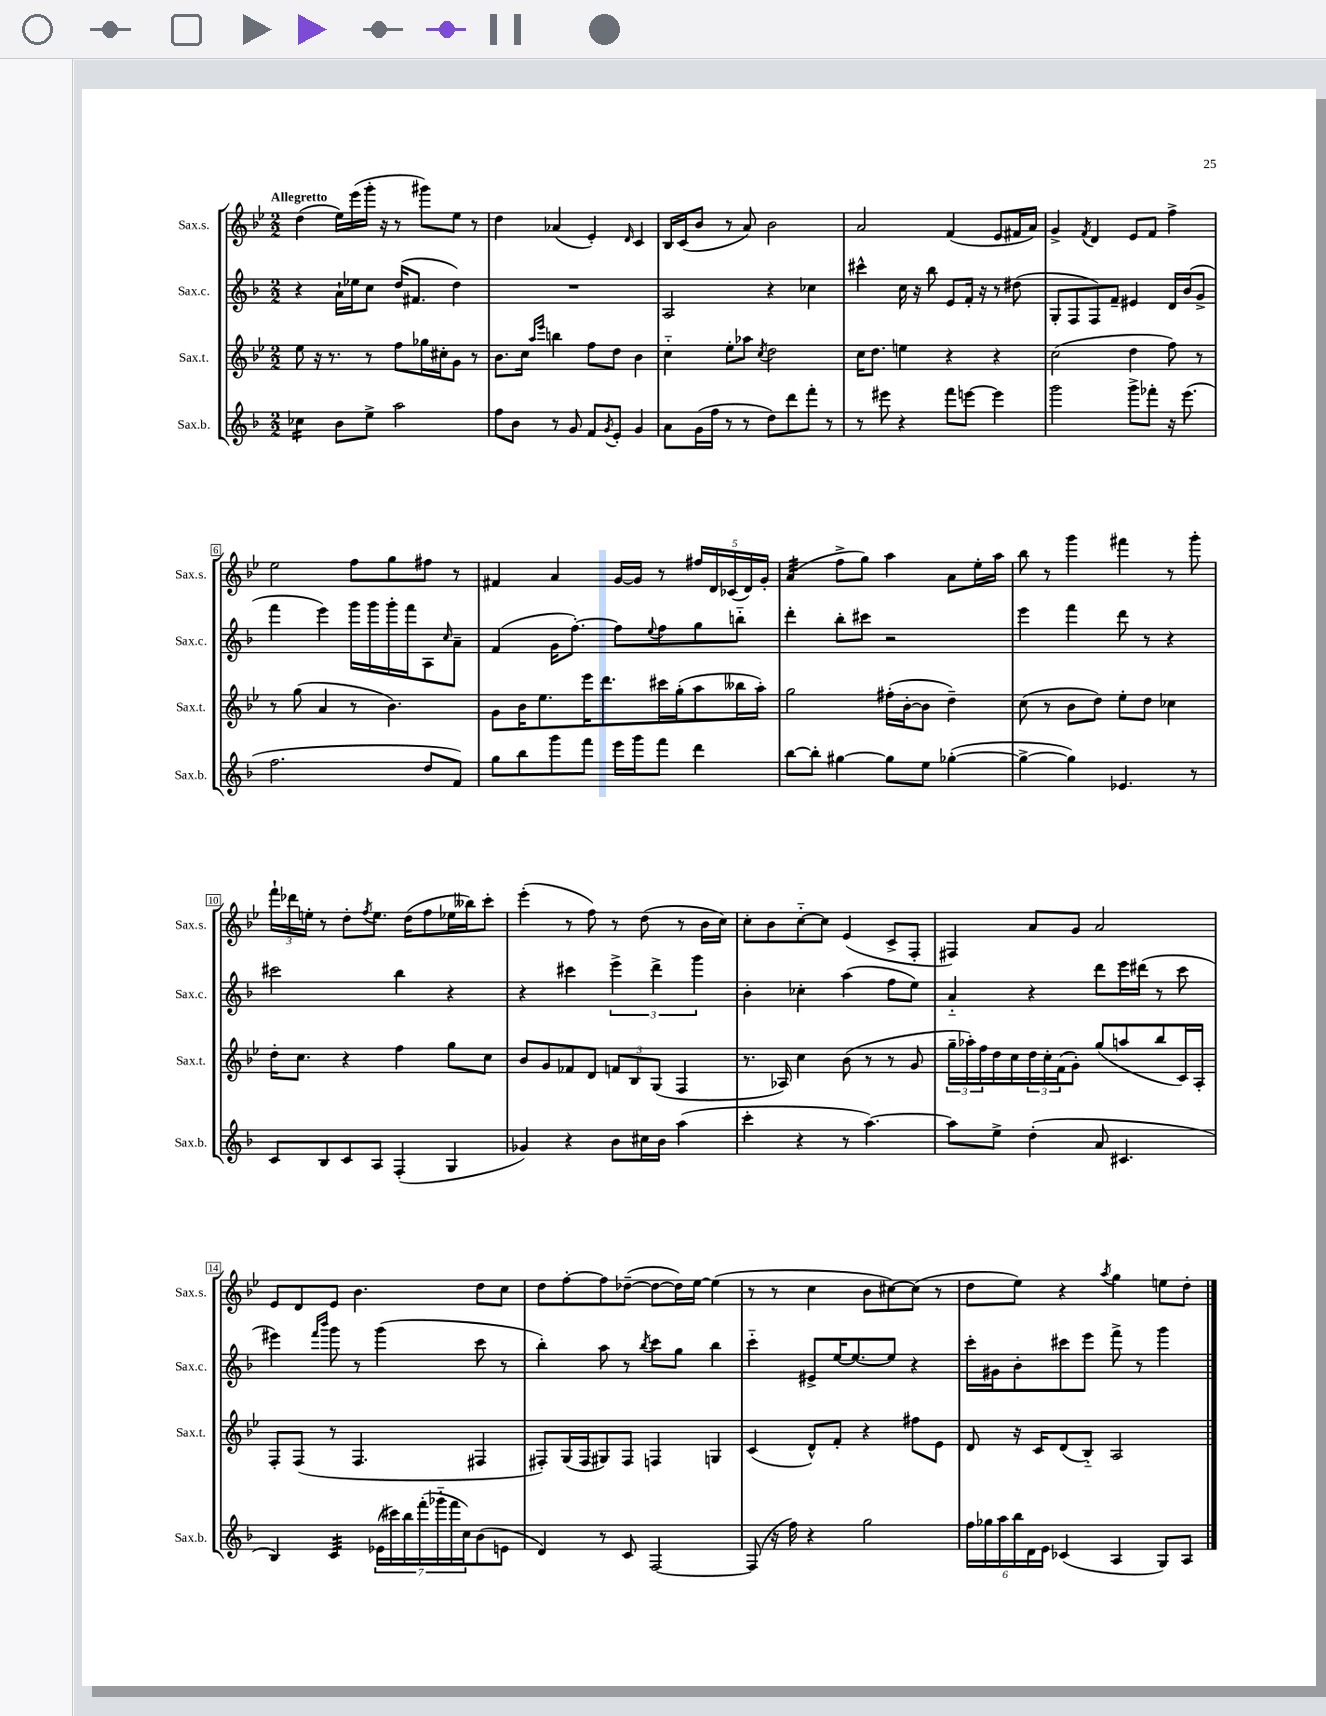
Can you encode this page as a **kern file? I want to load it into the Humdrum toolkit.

**kern	**kern	**kern	**kern
*staff4	*staff3	*staff2	*staff1
*clefG2	*clefG2	*clefG2	*clefG2
*k[b-]	*k[b-e-]	*k[b-]	*k[b-e-]
*M2/2	*M2/2	*M2/2	*M2/2
4cc-\	8ee-\	4r	(4dd\
.	16r	.	.
.	8.r	.	.
8b-\L	.	16a`\LL	16ee-\LL)
.	.	16ee-\J	(16eee-\
8ee^\J	8r	8cc\J	16ggg'\JJ
.	.	.	16r
2aa\	8ff\L	(16dd/LK	8r
.	.	8.f#/J	.
.	16gg-\L	.	8ggg#\L)
.	16cc#'\J	.	.
.	8g\J	4dd\)	8ee-\J
.	8r	.	8r
=	=	=	=
8ff\L	8.b-\L	1r	4dd\
8b-\J	.	.	.
.	16cc\Jk	.	.
.	16qqaa/LL	.	.
.	16qqeee-/JJ	.	.
8r	4bb\	.	(4a-/
8g/	.	.	.
8f/L	8ff\L	.	4e-'/)
8qg/	.	.	.
8e'/J	8dd\J	.	.
.	.	.	16qqd/
4g/	4b-\	.	4c/
=	=	=	=
8a\L	4cc'~\	2A/	16B-/LL
.	.	.	(16c/J
(16g\L	.	.	8b-/J
16ff\JJ	.	.	.
8r	8ee-'\L	.	8r
8r	8aa-\J	.	8a/)
.	8qcc/	.	.
8dd\L)	2dd\	4r	2b-\
8ddd\	.	.	.
8fff'\J	.	4cc-\	.
8r	.	.	.
=	=	=	=
8r	16cc\LK	4ccc#^^\	2a/
.	8.dd\J	.	.
8eee#\	.	.	.
4r	4ee\	16cc\	.
.	.	16r	.
.	.	8bb-\	.
8fff\L	4r	8e/L	(4f/
[8eee\J	.	16f'/Jk	.
.	.	16r	.
4eee\]	4r	8r	8e-/L
.	.	(8dd#\	16f#/L
.	.	.	16a/JJ)
=	=	=	=
2ggg\	(2cc\	8G'/L	4g^/
.	.	8F/	.
.	.	.	8qf/
.	.	8F/)	4d/
.	.	8f~/J	.
8ggg^\L	4dd\	4e#/	8e-/L
8fff-'\J	.	.	8f/J
16r	8ff\)	16d/LL	4ff^\
(8.eee\	.	(16b-/J	.
.	8r	8g^/J	.
=	=	=	=
2.ff\	8r	4fff\	2ee-\
.	(8gg\	.	.
.	4a/	4eee\)	.
.	8r	16ggg\LL	8ff\L
.	.	16ggg\	.
.	4.b-\)	16ggg'\	8gg\
.	.	16fff\J	.
8dd/L	.	8A\	8ff#\J
.	.	16qqcc/	.
8f/J)	.	8a~\J	8r
=	=	=	=
8gg\L	8g\L	(4f/	4f#/
8bb-\	16b-\K	.	.
.	8.ee-\	.	.
8ggg\	.	16g\LK	4a/
.	.	[8.ff'\J)	.
8fff\J	16eee-\K	.	.
.	8.ddd\	.	.
16eee\LL	.	8ff\]L	[16g/LL
16ggg\J	.	.	16g/]JJ
.	.	8qqee/	.
8fff\J	16ccc#\L	8ff\	8r
.	(16gg'\J	.	.
4ddd\	8aa\	8gg\	20ff#/LL
.	.	.	20d/
.	.	.	(20c-/
.	16bb--\L	8bb'~\J	.
.	.	.	20d/)
.	16aa'\JJ)	.	.
.	.	.	20g'/JJ
=	=	=	=
[8bb-\L	2gg\	4ddd'\	(4a/
8bb-'\]J	.	.	.
[4gg#\	.	8bb-'\L	8ff^\L
.	.	8ccc#\J	8gg\J)
8gg#\]L	(16ff#'\LL	2r	4aa\
.	[16b-'\J	.	.
8ee\J	8b-\]J	.	.
([4gg-'\	4dd~\)	.	8a\L
.	.	.	16ee-'\L
.	.	.	16aa\JJ
=	=	=	=
4gg-^\_	(8cc\	4eee\	8bb-\
.	8r	.	8r
4gg-\])	8b-\L	4fff\	4ggg\
.	8dd\J)	.	.
4.e-/	8ee-'\L	8ddd\	4fff#\
.	8dd\J	8r	.
.	4cc-\	4r	8r
8r	.	.	8ggg'\
=	=	=	=
8c/L	16dd'\LK	2ccc#\	24fff`\LL
.	.	.	24ddd-\
.	8.cc\J	.	.
.	.	.	24ee'\JJ
8B-/	.	.	8r
8c/	4r	.	8dd'\L
.	.	.	8qff/
8A/J	.	.	8.ee\J
(4F'/	4ff\	4bb-\	.
.	.	.	(16dd\LK
.	.	.	8ff\
4G/	8gg\L	4r	16ee-\L
.	.	.	16bb--\J)
.	8cc\J	.	8ccc'\J
=	=	=	=
4g-/)	8b-/L	4r	(4eee-'\
.	8g/	.	.
4r	8f-/	4ccc#\	8r
.	8d/J	.	8ff\)
8b-\L	12f/L	6eee^\	8r
.	12B-/	.	.
16cc#\L	.	.	(8dd\
.	(12G/J	6ddd^\	.
16b-\JJ	.	.	.
(4aa\	4F/	.	8r
.	.	6ggg\	.
.	.	.	16b-\LL
.	.	.	16cc\JJ)
=	=	=	=
4ccc'\	8.r	4b-'\	8cc'\L
.	.	.	8b-\
.	16A-/)	.	.
4r	4cc\	4cc-'\	[8cc'~\
.	.	.	8cc\]J
8r	(8b-\	(4aa\	(4e-/
[4.aa\)	8r	.	.
.	8r	8ff\L	8c^/L
.	8g/	8ee\J)	8F'/J
=	=	=	=
8aa\]L	24gg~\LL	4a'~/	4F#/)
.	24aa-'\)	.	.
.	24ff\	.	.
8ee^\J	16dd\	.	.
.	16cc\	.	.
(4dd'\	24dd\	4r	8a/L
.	24cc'\	.	.
.	(24f\J	.	.
.	8g'\J)	.	8g/J
8a/	(8gg/L	8ddd\L	2a/
4.c#/	8aa/	16eee\L	.
.	.	(16ddd#\JJ	.
.	8bb-/	8r	.
.	16c/L)	8ccc\	.
.	16A'/JJ	.	.
=	=	=	=
4B-/)	8F'/L	4eee#\)	8e-/L
.	(8F/J	.	8d/
.	.	16qqfff/LL	.
.	.	16qqbbb-/JJ	.
4c/	8r	8ggg\	8e-/J
.	4.F/	8r	4.b-\
(28e-\LL	.	(4ggg\	.
28ccc#\)	.	.	.
28bb-\	.	.	.
(28fff'\	.	.	.
28ggg-'~\	.	.	.
28fff\	.	.	.
28cc\J)	.	.	.
(8b-\	4F#/	8ccc\	8dd\L
8e\J	.	8r	8cc\J
=	=	=	=
4d/)	8F#'/L)	4bb-'\)	8dd\L
.	(16G/L	.	[8ff'\
.	16F#/J	.	.
8r	8G#/)	8aa\	8ff\]
8c/	8F#/J	8r	([8dd-~\J
.	.	8qbb-/	.
[2F/	4F/	8ccc\L	8dd-\_L
.	.	8gg\J	16dd-\]L)
.	.	.	[16ee-\JJ
.	4G/	4bb-\	(4ee-\]
=	=	=	=
(8F/]	(4c/	4ccc'~\	8r
16r	.	.	8r
16ff\)	.	.	.
4r	8d^^/L)	8e#^/L	4cc\
.	8f'/J	[16ee/K	.
.	.	8.ee/_	.
2gg\	4r	.	8b-\L
.	.	8ee/]J	[8cc#\)
.	8ff#\L	4r	(8cc#\]J
.	8e-\J	.	8r
=	=	=	=
24ff\LL	8d/	16ccc'\LL	8dd\L
24gg-\	.	.	.
.	.	16g#\J	.
24aa\	.	.	.
24bb-\	16r	8b-'\	8ee-\J)
24d\	.	.	.
.	16c/LK	.	.
24e\JJ	.	.	.
(4c-/	(8d/	8ccc#\	4r
.	8B-'~/J)	8eee\J	.
.	.	.	8qaa/
4A/	2A/	8fff^\	4gg\
.	.	8r	.
8G/L)	.	4ggg\	8ee\L
8A/J	.	.	8dd'\J
==	==	==	==
*-	*-	*-	*-
